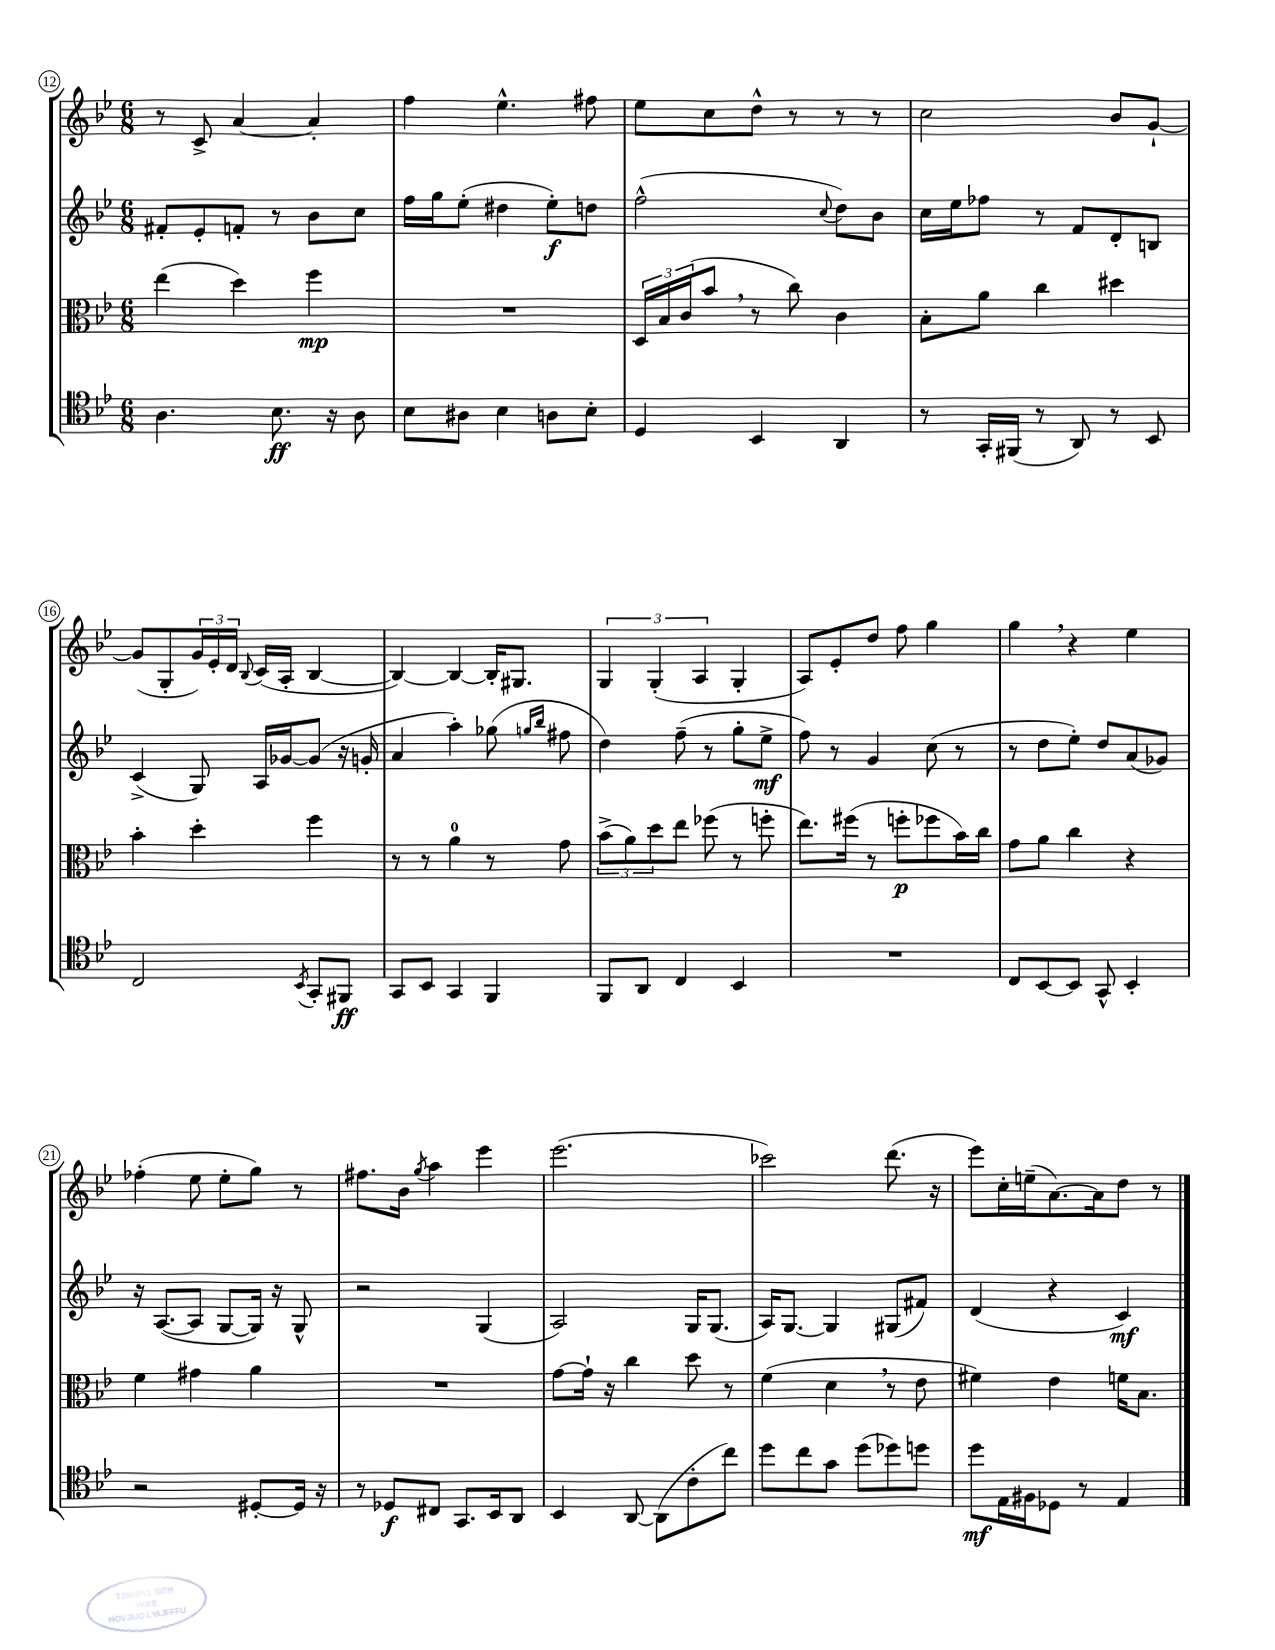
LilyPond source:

<<
\new StaffGroup <<
\new Staff = "s0" {
    \clef treble \key bes \major \numericTimeSignature \time 6/8
    r8 c'8-> a'4~ a'4-. |
    f''4 ees''4.-^ fis''8 |
    ees''8 c''8 d''8-^ r8 r8 r8 |
    c''2 bes'8 g'8~-! |
    g'8( g8-. \tuplet 3/2 { g'16) ees'16-. d'16 } \appoggiatura { bes8 } c'16( a16-. bes4~ |
    bes4~) bes4~ bes16-. gis8. |
    \tuplet 3/2 { g4 g4-.( a4 } g4-. |
    a8) ees'8-. d''8 f''8 g''4 |
    g''4 \breathe r4 ees''4 |
    fes''4-.( ees''8 ees''8-. g''8) r8 |
    fis''8. bes'16 \acciaccatura { g''8 } a''4 ees'''4 |
    ees'''2.( |
    ces'''2) d'''8.( r16 |
    ees'''8) c''16-. e''16--( a'8.~) a'16 d''8 r8 \bar "|." |
}
\new Staff = "s1" {
    \clef treble \key bes \major \numericTimeSignature \time 6/8
    fis'8-. ees'8-. f'8-. r8 bes'8 c''8 |
    f''16 g''16 ees''8-.( dis''4 ees''8-.\f) d''8 |
    f''2-^( \appoggiatura { c''8 } d''8) bes'8 |
    c''16 ees''16 fes''8 r8 f'8 d'8-. b8 |
    c'4->( g8) a16 ges'16~ ges'8( r16 g'16-. |
    a'4 a''4-.) ges''8( \grace { g''16 bes''16 } fis''8 |
    d''4) f''8--( r8 g''8-. ees''8->\mf |
    f''8) r8 g'4 c''8( r8 |
    r8 d''8 ees''8-.) d''8 a'8( ges'8) |
    r16 a8.~( a8 g8~ g16) r16 g8-^ |
    r2 g4( |
    a2) g16 g8.( |
    a16) g8.~ g4 gis8( fis'8) |
    d'4( r4 c'4\mf) \bar "|." |
}
\new Staff = "s2" {
    \clef alto \key bes \major \numericTimeSignature \time 6/8
    ees''4( d''4) f''4\mp |
    R2. |
    \tuplet 3/2 { d16 bes16 c'16( } bes'8 \breathe r8 c''8) c'4 |
    bes8-. a'8 c''4 dis''4 |
    bes'4-. d''4-. f''4 |
    r8 r8 a'4-0 r8 g'8 |
    \tuplet 3/2 { bes'8->( a'8) d''8 } ees''8 fes''8( r8 f''8-. |
    ees''8.) fis''16( r8 f''8-.\p fes''8 bes'16) c''16 |
    g'8 a'8 c''4 r4 |
    f'4 gis'4 a'4 |
    R2. |
    g'8~ g'16-! r16 c''4 d''8 r8 |
    f'4( d'4 \breathe r8 ees'8 |
    fis'4) ees'4 f'16 bes8. \bar "|." |
}
\new Staff = "s3" {
    \clef tenor \key bes \major \numericTimeSignature \time 6/8
    a4. bes8.\ff r16 a8 |
    bes8 ais8 bes4 a8 bes8-. |
    d4 bes,4 a,4 |
    r8 g,16-. fis,16( r8 a,8) r8 bes,8 |
    c2 \acciaccatura { bes,8 } g,8-. fis,8\ff |
    g,8 bes,8 g,4 f,4 |
    f,8 a,8 c4 bes,4 |
    R2. |
    c8 bes,8~ bes,8 g,8-^ bes,4-. |
    r2 dis8~-. dis16 r16 |
    r8 des8\f cis8 g,8. bes,16 a,8 |
    bes,4 a,8~ a,8( c'8-. c''8) |
    d''8 c''8 g'8 d''8( des''8) d''8 |
    d''8\mf ees16 fis16 des8 r8 ees4 \bar "|." |
}
>>
>>
\layout { \context { \Score currentBarNumber = #12 \override BarNumber.stencil = #(make-stencil-circler 0.1 0.3 ly:text-interface::print) } }
